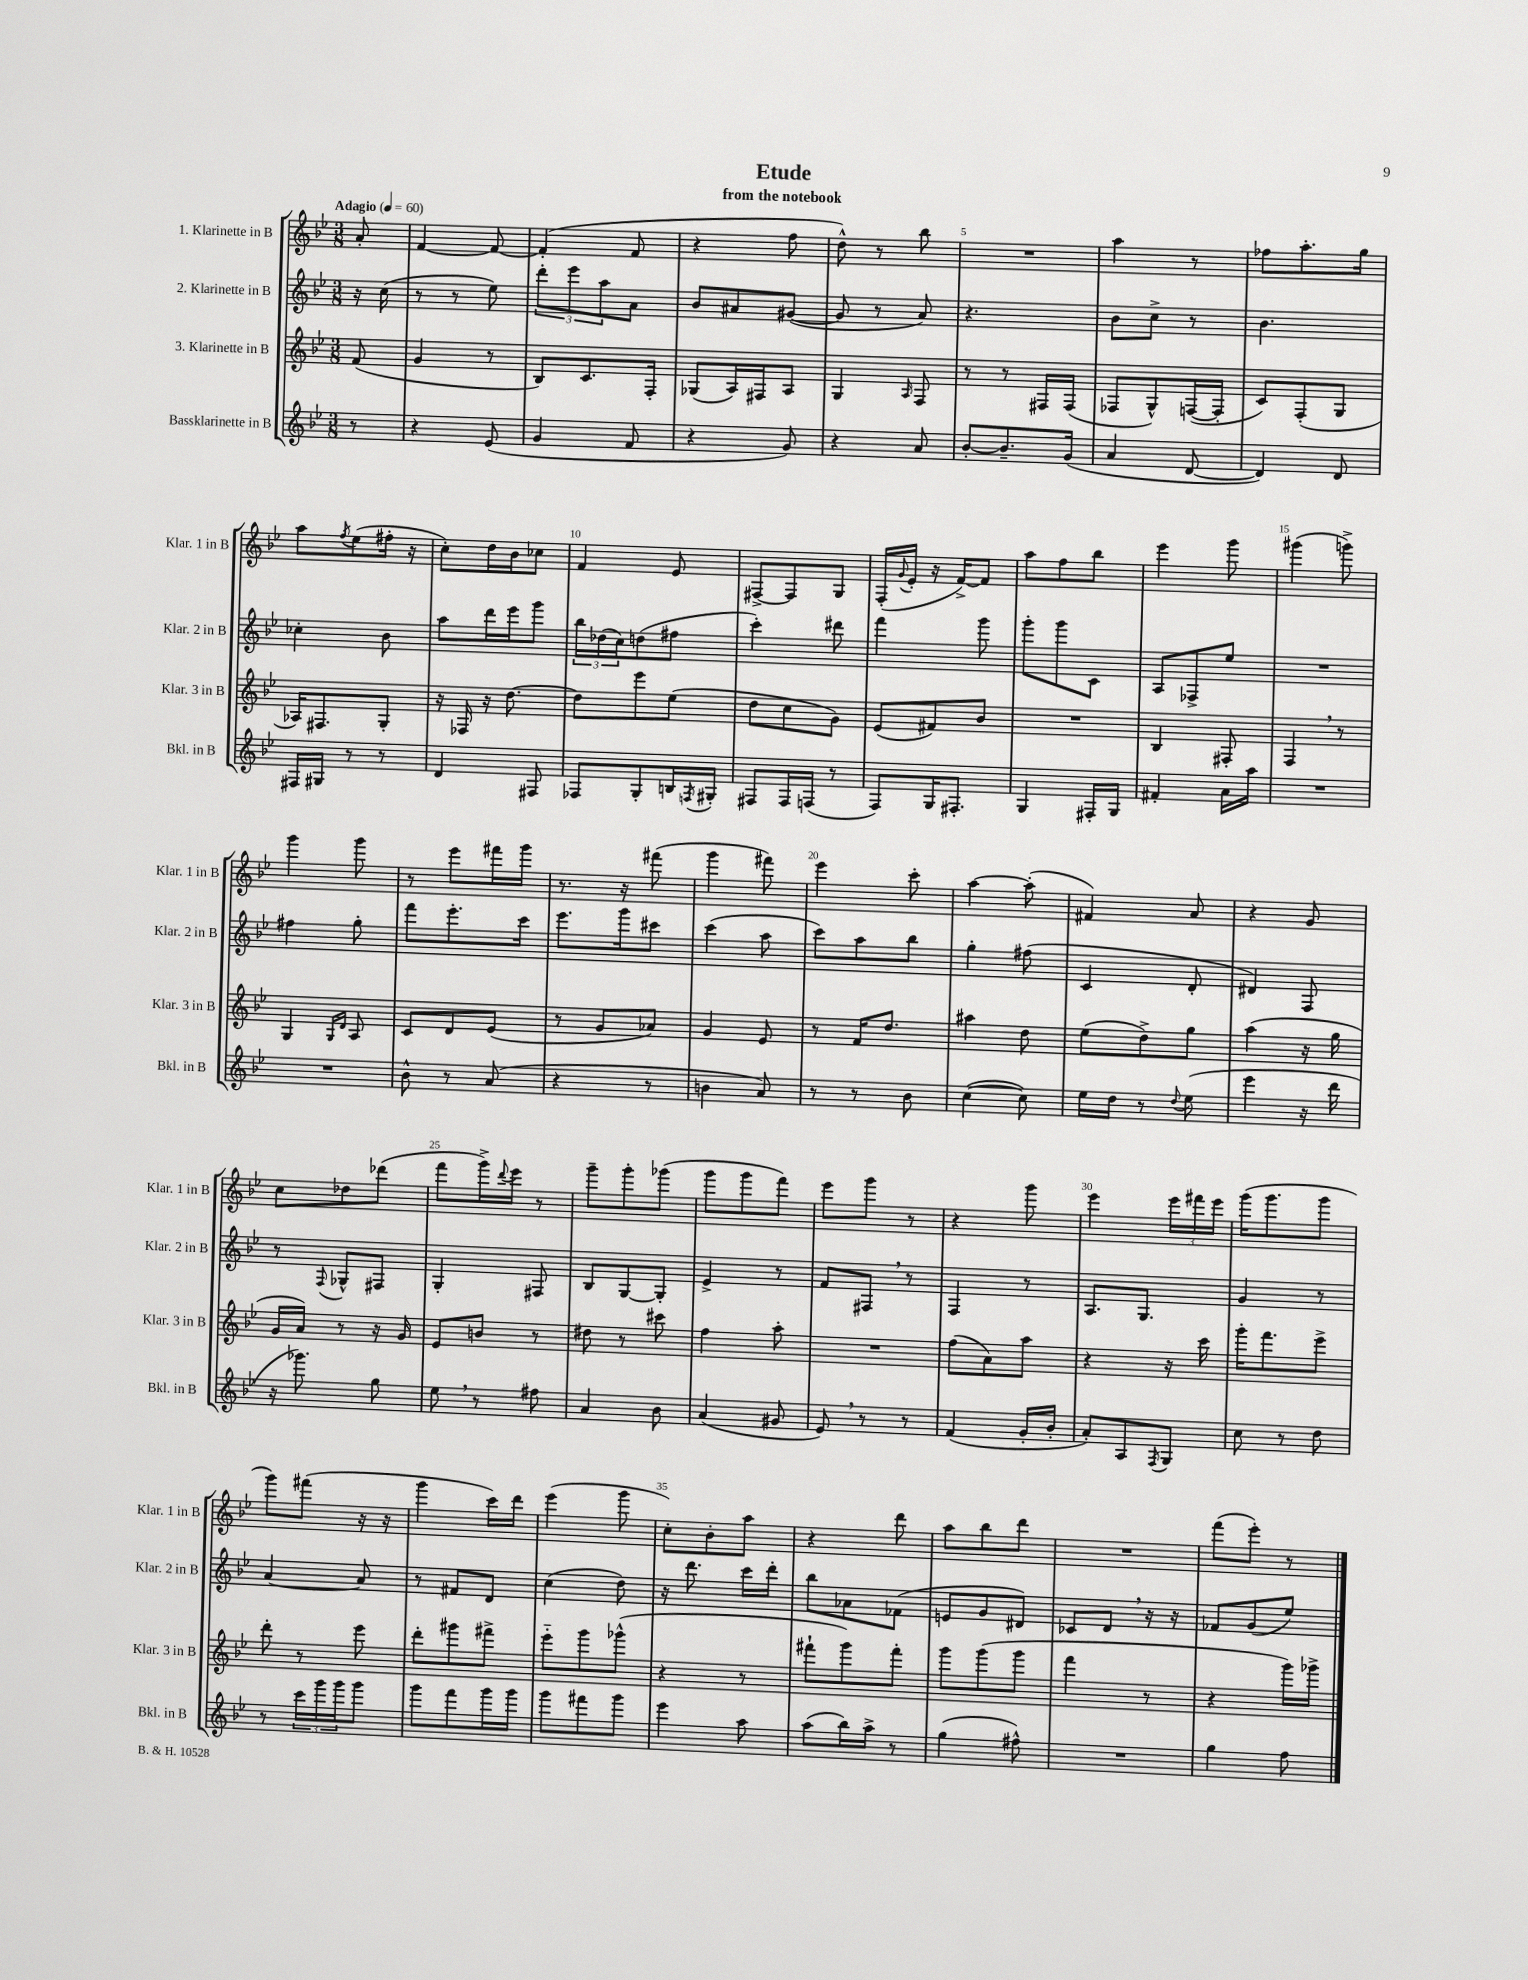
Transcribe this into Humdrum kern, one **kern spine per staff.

**kern	**kern	**kern	**kern
*staff4	*staff3	*staff2	*staff1
*clefG2	*clefG2	*clefG2	*clefG2
*k[b-e-]	*k[b-e-]	*k[b-e-]	*k[b-e-]
*M3/8	*M3/8	*M3/8	*M3/8
*MM60	*MM60	*MM60	*MM60
8r	(8f/	16r	8a'/
.	.	(16cc\	.
=	=	=	=
4r	4g/	8r	[4f/
.	.	8r	.
(8e-/	8r	8ee-\)	8f/_
=	=	=	=
4g/	8B-/L)	12ddd'\L	(4f'/]
.	.	12eee-\	.
.	8.c/	.	.
.	.	12aa\	.
8f/	.	8a\J	8f/
.	16F'/Jk	.	.
=	=	=	=
4r	(8G-/L	8b-/L	4r
.	16A/L)	8a#/	.
.	16F#/J	.	.
8g/)	8A/J	([8g#/J	8ff\
=	=	=	=
4r	4G/	8g#/]	8dd^^\)
.	.	8r	8r
.	16qqA/	.	.
8a/	8F/	8a/)	8bb-\
=	=	=	=
[8b-'/L	8r	4.r	4.r
8.b-~/]	8r	.	.
.	16F#/LL	.	.
(16g/Jk	(16F#/JJ	.	.
=	=	=	=
4a/	8F-/L	8b-\L	4aa\
.	8G^^/)	8cc^\J	.
[8d/	([16F/L	8r	8r
.	16F'/]JJ	.	.
=	=	=	=
4d/])	8c/L)	4.b-\	8ff-\L
.	(8F'/	.	8.aa'\
8d/	8G/J	.	.
.	.	.	16gg\Jk
=	=	=	=
16F#/LL	16A-/LK)	4cc-'\	8aa\L
16G#/JJ	8.F#/	.	.
.	.	.	8qff/
8r	.	.	(8ee-\
8r	8G'/J	8b-\	16ff#'\Jk
.	.	.	16r
=	=	=	=
4d/	16r	8aa\L	8cc'\L)
.	16F-/	.	.
.	16r	16ddd\L	16dd\L
.	[8.dd\	16eee-\J	16b-\J
8F#/	.	8ggg\J	8cc-\J
=	=	=	=
8F-/L	8dd\]L	24bb-\LL	4f/
.	.	(24dd-\	.
.	.	24cc\J)	.
8G'/	8eee-\	(8dd\	.
16B/L	(8ee-\J	8ff#\J	8e-/
8qF/	.	.	.
16G#'/JJ	.	.	.
=	=	=	=
8F#/L	8dd\L	4ccc'\)	[8F#^/L
16F#/L	8cc\	.	8F#/]
(16F/JJ	.	.	.
8r	8g\J)	8ddd#\	8G/J
=	=	=	=
8F/L)	(8e-/L	4fff\	(16F'/LL
.	.	.	8qqg/
.	.	.	16e-'/JJ
16G/K	8f#/)	.	16r
8.F#'/J	.	.	[16f^/LK)
.	8b-/J	8ggg\	8f/]J
=	=	=	=
4G/	4.r	8ggg'\L	8aa\L
.	.	8ggg\	8ff\
16F#'/LL	.	8c\J	8bb-\J
16G/JJ	.	.	.
=	=	=	=
4f#'/	4B-/	8A/L	4eee-\
.	.	8F-^/	.
16a\LL	8F#'/	8ee-/J	8ggg\
16aa\JJ	.	.	.
=	=	=	=
4.r	4F/	4.r	(4ggg#\
.	8r	.	8ggg^\)
=	=	=	=
4.r	4G/	4ff#\	4ggg\
.	16qqG/LL	.	.
.	16qqd/JJ	.	.
.	8A/	8gg'\	8ggg\
=	=	=	=
8b-^^\	8c/L	8fff\L	8r
8r	8d/	8.eee-'\	8eee-\L
(8a/	(8e-/J	.	16fff#\L
.	.	16ccc\Jk	16ggg\JJ
=	=	=	=
4r	8r	8.eee-\L	8.r
.	8g/L	.	.
.	.	16ggg\k	16r
8r	8a-/J)	8ccc#\J	(8fff#\
=	=	=	=
4b\	4g/	(4ccc\	4ggg\
8a/)	8e-/	8aa\	8fff#\)
=	=	=	=
8r	8r	8ccc\L)	4eee-\
8r	16f/LK	8aa\	.
.	8.dd/J	.	.
8b-\	.	8bb-\J	8ccc'\
=	=	=	=
([4cc\	4aa#\	4gg'\	[4aa\
8cc\])	8dd\	(8ff#\	(8aa'\]
=	=	=	=
16ee-\LL	(8ee-\L	4c/	4f#/)
16dd\JJ	.	.	.
8r	8dd^\)	.	.
8qqdd/	.	.	.
(8ee-\	8gg\J	8d'/	8a/
=	=	=	=
4eee-\	(4aa\	4d#/)	4r
16r	16r	8F/	8g/
16ddd\	16gg\	.	.
=	=	=	=
16r	16g/LL	8r	8cc\L
8.ggg-\)	16a/JJ)	.	.
.	.	8qqF/	.
.	8r	8G-^^/L	8dd-\
8gg\	16r	8F#/J	(8ddd-\J
.	16g/	.	.
=	=	=	=
8ee-\	8e-/L	4G'/	8fff\L
8r	8b/J	.	16ggg^\L)
.	.	.	8qqddd/
.	.	.	16eee-\JJ
8ff#\	8r	8F#/	8r
=	=	=	=
4a/	8dd#\	8B-/L	8ggg~\L
.	8r	[8G/	8ggg'\
8b-\	8ccc#\	8G'/]J	(8ggg-\J
=	=	=	=
(4a/	4ff\	4e-^/	8ggg\L
.	.	.	8ggg\
8g#/	8aa'\	8r	8fff\J)
=	=	=	=
8e-/)	4.r	8f/L	8eee-\L
8r	.	8F#/J	8ggg\J
8r	.	8r	8r
=	=	=	=
(4f/	(8ff\L	4F/	4r
.	8a\)	.	.
16g'/LL	8aa\J	8r	8ggg\
16b-'/JJ	.	.	.
=	=	=	=
8a'/L)	4r	8.A/L	4eee-\
8A/	.	.	.
.	.	8.G/J	.
8qF/	.	.	.
8G/J	16r	.	24eee-\LL
.	.	.	24fff#\
.	16ccc\	.	.
.	.	.	24eee-\JJ
=	=	=	=
8cc\	16ggg'\LK	4g/	(16ggg\LK
.	8.fff\	.	8.ggg\
8r	.	.	.
8dd\	8eee-^\J	8r	8ggg\J
=	=	=	=
8r	8ddd'\	[4a/	8ggg\L)
24ccc\LL	8r	.	(8fff#\J
24ggg\	.	.	.
24ggg\J	.	.	.
8ggg\J	8eee-\	8a/]	16r
.	.	.	16r
=	=	=	=
8ggg\L	8ddd'\L	8r	4ggg\
8fff\	8ggg#\	8f#/L	.
16ggg\L	8fff#^\J	8d/J	16ccc\LL)
16ggg\JJ	.	.	16ddd\JJ
=	=	=	=
8ggg\L	8eee-'~\L	(4cc\	(4eee-\
8fff#\	8ggg\	.	.
8ggg\J	(8ggg-^^\J	8dd\)	8ggg\
=	=	=	=
4eee-\	4r	16r	8cc'\L)
.	.	8.ddd\	.
.	.	.	8b-'\
8aa\	8r	16ccc\LL	8aa\J
.	.	16ddd'\JJ	.
=	=	=	=
(8aa\L	8fff#`\L	8bb-\L	4r
16bb-\L)	8ggg\)	8a-\	.
16aa^\JJ	.	.	.
8r	8fff#'\J	(8f-\J	8ddd\
=	=	=	=
(4gg\	8ggg\L	8e/L	8aa\L
.	(8ggg\	8g/	8bb-\
8ff#^^\)	8ggg\J	8d#/J)	8ddd\J
=	=	=	=
4.r	4fff\	8c-/L	4.r
.	.	8d/J	.
.	8r	16r	.
.	.	16r	.
=	=	=	=
4gg\	4r	8f-/L	(8fff\L
.	.	(8g/	8eee-'\J)
8ff\	16ggg\LL)	8ee-/J)	8r
.	16ggg-^\JJ	.	.
==	==	==	==
*-	*-	*-	*-
